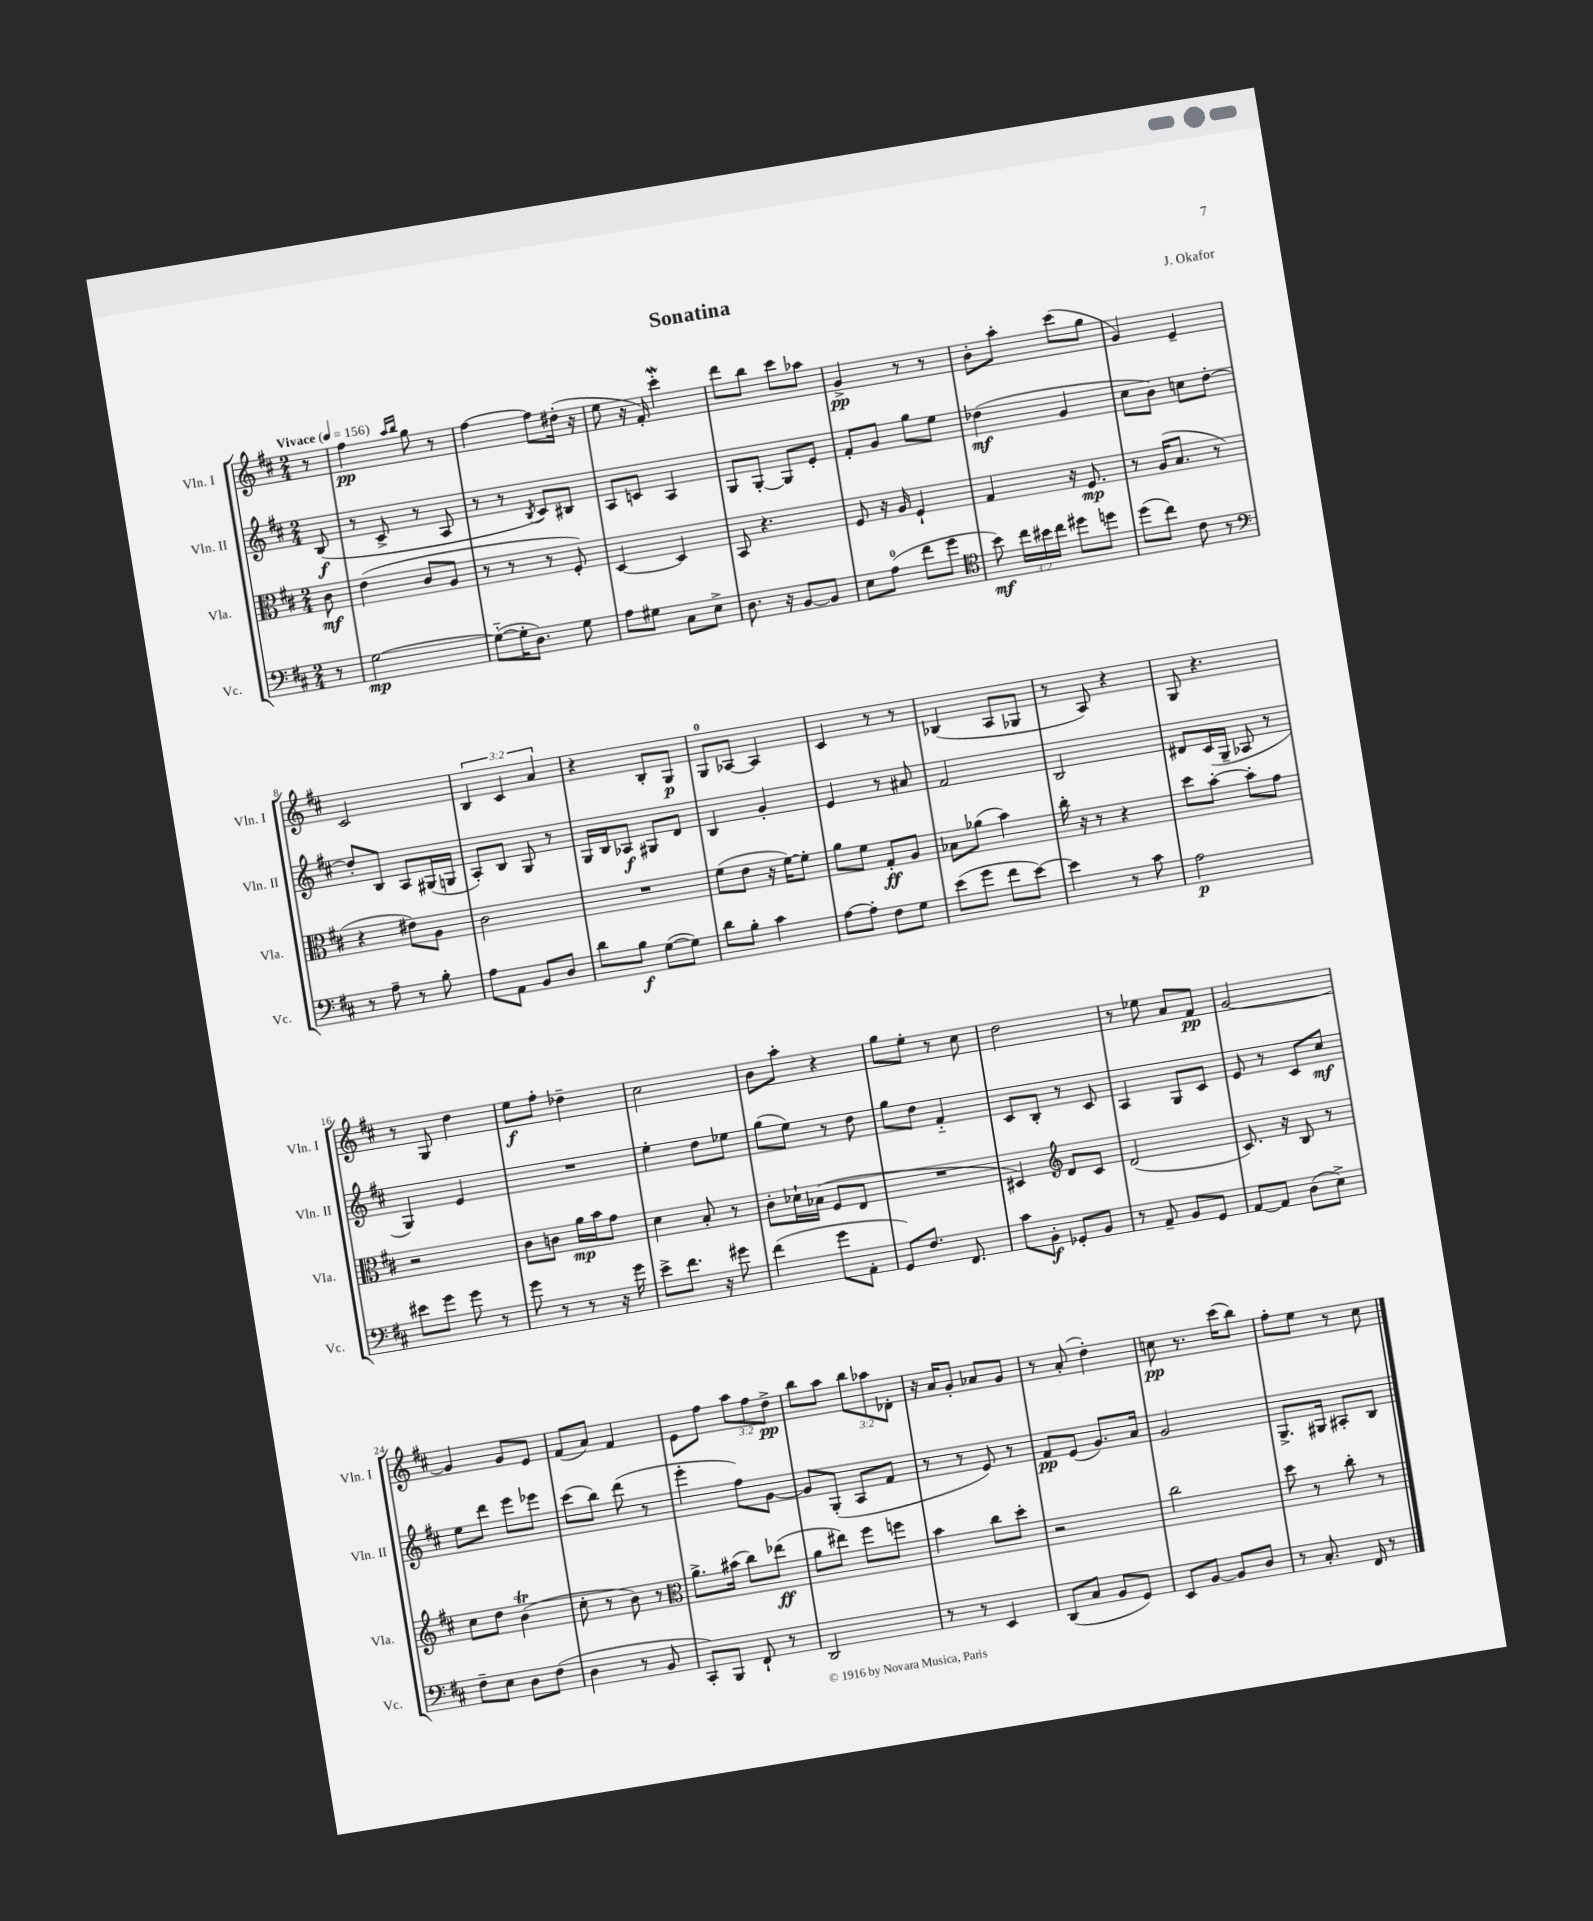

**kern	**dynam	**kern	**dynam	**kern	**dynam	**kern	**dynam
*part4	*part4	*part3	*part3	*part2	*part2	*part1	*part1
*staff4	*staff4	*staff3	*staff3	*staff2	*staff2	*staff1	*staff1
*I"Vc.	*	*I"Vla.	*	*I"Vln. II	*	*I"Vln. I	*
*I'Vc.	*	*I'Vla.	*	*I'Vln. II	*	*I'Vln. I	*
*clefF4	*	*clefC3	*	*clefG2	*	*clefG2	*
*k[f#c#]	*	*k[f#c#]	*	*k[f#c#]	*	*k[f#c#]	*
*M2/4	*	*M2/4	*	*M2/4	*	*M2/4	*
*MM156	*	*MM156	*	*MM156	*	*MM156	*
=	=	=	=	=	=	=	=
!	!	!	!	!	!	!LO:TX:a:B:t=Vivace	!
8r	.	8c#\	mf	(8B/	f	8r	.
=1	=1	=1	=1	=1	=1	=1	=1
[2G\	mp	(4e\	.	8r	.	4ff#\	pp
.	.	.	.	8c#^/	.	.	.
.	.	.	.	.	.	16qqaa/LL	.
.	.	.	.	.	.	16qqbb/JJ	.
.	.	8c#/L	.	8r	.	8gg\	.
.	.	8A/J	.	8A/	.	8r	.
=2	=2	=2	=2	=2	=2	=2	=2
(8G\L_	.	8r	.	8r	.	[4ff#\	.
16G'\K]	.	8r	.	8r	.	.	.
8.D\J)	.	.	.	.	.	.	.
.	.	.	.	8qB/	.	.	.
.	.	8r	.	8c#/L)	.	8ff#\L]	.
8G\	.	8F#'/)	.	8B#X/J	.	(16dd#X'\Jk	.
.	.	.	.	.	.	16r	.
=3	=3	=3	=3	=3	=3	=3	=3
8A\L	.	[4D/	.	8A/L	.	8ee\	.
8G#X\J	.	.	.	8cn/J	.	16r	.
.	.	.	.	.	.	16f#'/)	.
8C#\L	.	4D/]	.	4A/	.	4ccc#W'\	.
8E^\J	.	.	.	.	.	.	.
=4	=4	=4	=4	=4	=4	=4	=4
8.D\	.	8BB/	.	8G/L	.	8ddd\L	.
.	.	4.r	.	[8G'/J	.	8bb\J	.
16r	.	.	.	.	.	.	.
[8BB/L	.	.	.	8G/L]	.	8ccc#\L	.
8BB/J]	.	.	.	8e'/J	.	8aa-X\J	.
=5	=5	=5	=5	=5	=5	=5	=5
8E\L	.	8F#/	.	8f#'/L	.	4g^/	pp
(8A\J	.	16r	.	8g/J	.	.	.
.	.	16A/	.	.	.	.	.
8f#\L	.	4F#`/	.	8gg\L	.	8r	.
8g\J	.	.	.	8ee\J	.	8r	.
=6	=6	=6	=6	=6	=6	=6	=6
*clefC4	*	*	*	*	*	*	*
8b\)	mf	4G/	.	(4dd-X\	mf	8b'\L	.
24cc#\LL	.	.	.	.	.	8aa'\J	.
24b#X\	.	.	.	.	.	.	.
24cc#\JJ	.	.	.	.	.	.	.
8dd#X\L	.	16r	.	4g/	.	(8ccc#\L	.
.	.	8.F#/	mp	.	.	.	.
8ddn\J	.	.	.	.	.	8gg\J	.
=7	=7	=7	=7	=7	=7	=7	=7
(8dd\L	.	8r	.	8cc#\L	.	4g/)	.
8cc#\J)	.	(16A/KL	.	8b\J)	.	.	.
.	.	8.B/J	.	.	.	.	.
8c#\	.	.	.	8ccn\L	.	4e~/	.
8r	.	8r	.	[8dd'\J	.	.	.
!!LO:LB:g=z
=8	=8	=8	=8	=8	=8	=8	=8
*clefF4	*	*	*	*	*	*	*
8r	.	4r	.	8dd'/L]	.	2c#/	.
8A~\	.	.	.	8B/J	.	.	.
8r	.	8e#X\L)	.	8A/L	.	.	.
8B'\	.	8A\J	.	(16G#X/L	.	.	.
.	.	.	.	16Gn/JJ	.	.	.
=9	=9	=9	=9	=9	=9	=9	=9
8A\L	.	2c#\	.	8A'/L)	.	6B/	.
8AA\J	.	.	.	8B/J	.	.	.
.	.	.	.	.	.	6c#/	.
8BB/L	.	.	.	8G/	.	.	.
.	.	.	.	.	.	6a/	.
8D/J	.	.	.	8r	.	.	.
=10	=10	=10	=10	=10	=10	=10	=10
8d\L	.	2r	.	16G/LL	.	4r	.
.	.	.	.	16B/J	.	.	.
8B\J	f	.	.	8A-X/J	f	.	.
([8G\L	.	.	.	8G#X/L	.	8B'/L	.
8G\J])	.	.	.	8d/J	.	8G/J	p
=11	=11	=11	=11	=11	=11	=11	=11
8d\L	.	(8f#\L	.	4B/	.	8G/L	.
8B'\J	.	8e\J	.	.	.	[8A-X/J	.
4c#\	.	16r	.	4g'/	.	4A-/]	.
.	.	[16f#\KL)	.	.	.	.	.
.	.	8f#'\J]	.	.	.	.	.
=12	=12	=12	=12	=12	=12	=12	=12
[8A\L	.	8a\L	.	4e/	.	4c#/	.
8A'\J]	.	8f#\J	.	.	.	.	.
8F#\L	.	8G'/L	ff	8r	.	8r	.
8G\J	.	8A/J	.	8a#X/	.	8r	.
=13	=13	=13	=13	=13	=13	=13	=13
(8e\L	.	8B-X\L	.	2f#/	.	(4B-X/	.
8g\J	.	(8a-X\J	.	.	.	.	.
8f#\L	.	4b\)	.	.	.	8A/L	.
[8e\J)	.	.	.	.	.	8G-X/J	.
=14	=14	=14	=14	=14	=14	=14	=14
4e\]	.	16cc#'\	.	2B/	.	8r	.
.	.	16r	.	.	.	.	.
.	.	8r	.	.	.	8A/)	.
8r	.	4r	.	.	.	4r	.
8c#\	.	.	.	.	.	.	.
=15	=15	=15	=15	=15	=15	=15	=15
2A\	p	8dd\L	.	8d#X/L	.	8G/	.
.	.	[8b'\J	.	(16c#/L	.	4.r	.
.	.	.	.	16G~/JJ	.	.	.
.	.	8b'\L]	.	8A-X/	.	.	.
.	.	8g\J	.	8r	.	.	.
!!LO:LB:g=z
=16	=16	=16	=16	=16	=16	=16	=16
8e#X\L	.	2r	.	4G/)	.	8r	.
8g\J	.	.	.	.	.	8G/	.
8g\	.	.	.	4e/	.	4dd\	.
8r	.	.	.	.	.	.	.
=17	=17	=17	=17	=17	=17	=17	=17
8g\	.	8c#\L	.	2r	.	8ee\L	f
8r	.	8cn\J	.	.	.	8ff#'\J	.
8r	.	16a\LL	mp	.	.	4dd-X~\	.
.	.	16b\J	.	.	.	.	.
16r	.	8g\J	.	.	.	.	.
16g\	.	.	.	.	.	.	.
=18	=18	=18	=18	=18	=18	=18	=18
8e^\L	.	4d\	.	4ee'\	.	2cc#\	.
8.f#\J	.	.	.	.	.	.	.
.	.	8B'/	.	8dd\L	.	.	.
16r	.	.	.	.	.	.	.
8g#X\	.	8r	.	8ee-X\J	.	.	.
=19	=19	=19	=19	=19	=19	=19	=19
(4f#\	.	8c#'\L	.	(8gg\L	.	8b\L	.
.	.	16d-X`\L	.	8ee\J)	.	8aa'\J	.
.	.	(16B-X\JJ	.	.	.	.	.
8g\L	.	8F#/L	.	8r	.	4r	.
8AA'\J	.	8E/J	.	8dd\	.	.	.
=20	=20	=20	=20	=20	=20	=20	=20
8GG/L)	.	2r	.	8gg\L	.	8gg\L	.
8.F#/J	.	.	.	8dd\J	.	8ee'\J	.
.	.	.	.	4f#/	.	8r	.
8.FF#/	.	.	.	.	.	.	.
.	.	.	.	.	.	8cc#\	.
=21	=21	=21	=21	=21	=21	=21	=21
8c#\L	.	4D#X/)	.	8c#/L	.	2dd\	.
8BB'\J	f	.	.	8B'/J	.	.	.
*	*	*clefG2	*	*	*	*	*
8GG-X'/L	.	8d/L	.	8r	.	.	.
8BB/J	.	8c#/J	.	8c#/	.	.	.
=22	=22	=22	=22	=22	=22	=22	=22
8r	.	(2d/	.	4A/	.	8r	.
8AA~/	.	.	.	.	.	8ee-X\	.
8BB/L	.	.	.	8G/L	.	8a/L	.
8GG/J	.	.	.	8c#/J	.	8f#/J	pp
=23	=23	=23	=23	=23	=23	=23	=23
[8AA/L	.	8.c#/)	.	8e/	.	[2g/	.
8AA/J]	.	.	.	8r	.	.	.
.	.	16r	.	.	.	.	.
(8D\L	.	8B/	.	8c#/L	.	.	.
8E^\J)	.	8r	.	8cc#/J	mf	.	.
!!LO:LB:g=z
=24	=24	=24	=24	=24	=24	=24	=24
8F#~\L	.	8cc#\L	.	8ee\L	.	4g/]	.
8E\J	.	8dd\J	.	8ddd\J	.	.	.
8D\L	.	(4bT\	.	8eee\L	.	8g/L	.
(8F#\J	.	.	.	8eee-X\J	.	8e/J	.
=25	=25	=25	=25	=25	=25	=25	=25
4D\	.	8cc#'\	.	(8ccc#\L	.	(8f#/L	.
.	.	8r	.	8bb\J)	.	8a/J)	.
8r	.	8b\)	.	(8ddd\	.	4f#/	.
8BB/	.	8r	.	8r	.	.	.
=26	=26	=26	=26	=26	=26	=26	=26
*	*	*clefC3	*	*	*	*	*
8CC#'/L)	.	8.a^\L	.	4eee'\	.	8e\L	.
8BBB/J	.	.	.	.	.	8ff#\J	.
.	.	(16b#X\Jk	.	.	.	.	.
8FF#`/	.	8cc#\L)	.	8ff#\L)	.	12aa\L	.
.	.	.	.	.	.	12ff#\	.
8r	.	(8ee-X\J	ff	[8g\J	.	.	.
.	.	.	.	.	.	12dd^\J	pp
=27	=27	=27	=27	=27	=27	=27	=27
2DD/	.	8a\L	.	8g/L]	.	8bb\L	.
.	.	8ee#X\J)	.	(8G'/J	.	8aa\J	.
.	.	8ff#\L	.	8A/L	.	12bb\L	.
.	.	.	.	.	.	12aa-X\	.
.	.	8ffn\J	.	8f#/J	.	.	.
.	.	.	.	.	.	12d-X'\J	.
=28	=28	=28	=28	=28	=28	=28	=28
8r	.	4b\	.	8r	.	16r	.
.	.	.	.	.	.	16a/KL	.
8r	.	.	.	8r	.	8g'/J	.
4EE/	.	8cc#\L	.	8e/)	.	8a-X/L	.
.	.	8dd'\J	.	8r	.	8g/J	.
=29	=29	=29	=29	=29	=29	=29	=29
(8DD/L	.	2r	.	8f#/L	pp	8r	.
8C#/J	.	.	.	(8e/J	.	(8a'/	.
8BB/L	.	.	.	8.g/L)	.	4dd'\)	.
8GG/J)	.	.	.	.	.	.	.
.	.	.	.	16a/Jk	.	.	.
=30	=30	=30	=30	=30	=30	=30	=30
8EE/L	.	2cc#\	.	2g/	.	8ccn\	pp
[8BB/J	.	.	.	.	.	8.r	.
8BB/L]	.	.	.	.	.	.	.
.	.	.	.	.	.	(16ccc#\KL	.
8D/J	.	.	.	.	.	8bb\J)	.
=31	=31	=31	=31	=31	=31	=31	=31
8r	.	8dd\	.	8.G^/L	.	8ff#'\L	.
8.C#'/	.	8r	.	.	.	8ee\J	.
.	.	.	.	16G#X/Jk	.	.	.
.	.	8cc#'\	.	8A#X'/L	.	8r	.
16FF#/	.	.	.	.	.	.	.
8r	.	8r	.	8B/J	.	8cc#\	.
==	==	==	==	==	==	==	==
*-	*-	*-	*-	*-	*-	*-	*-
